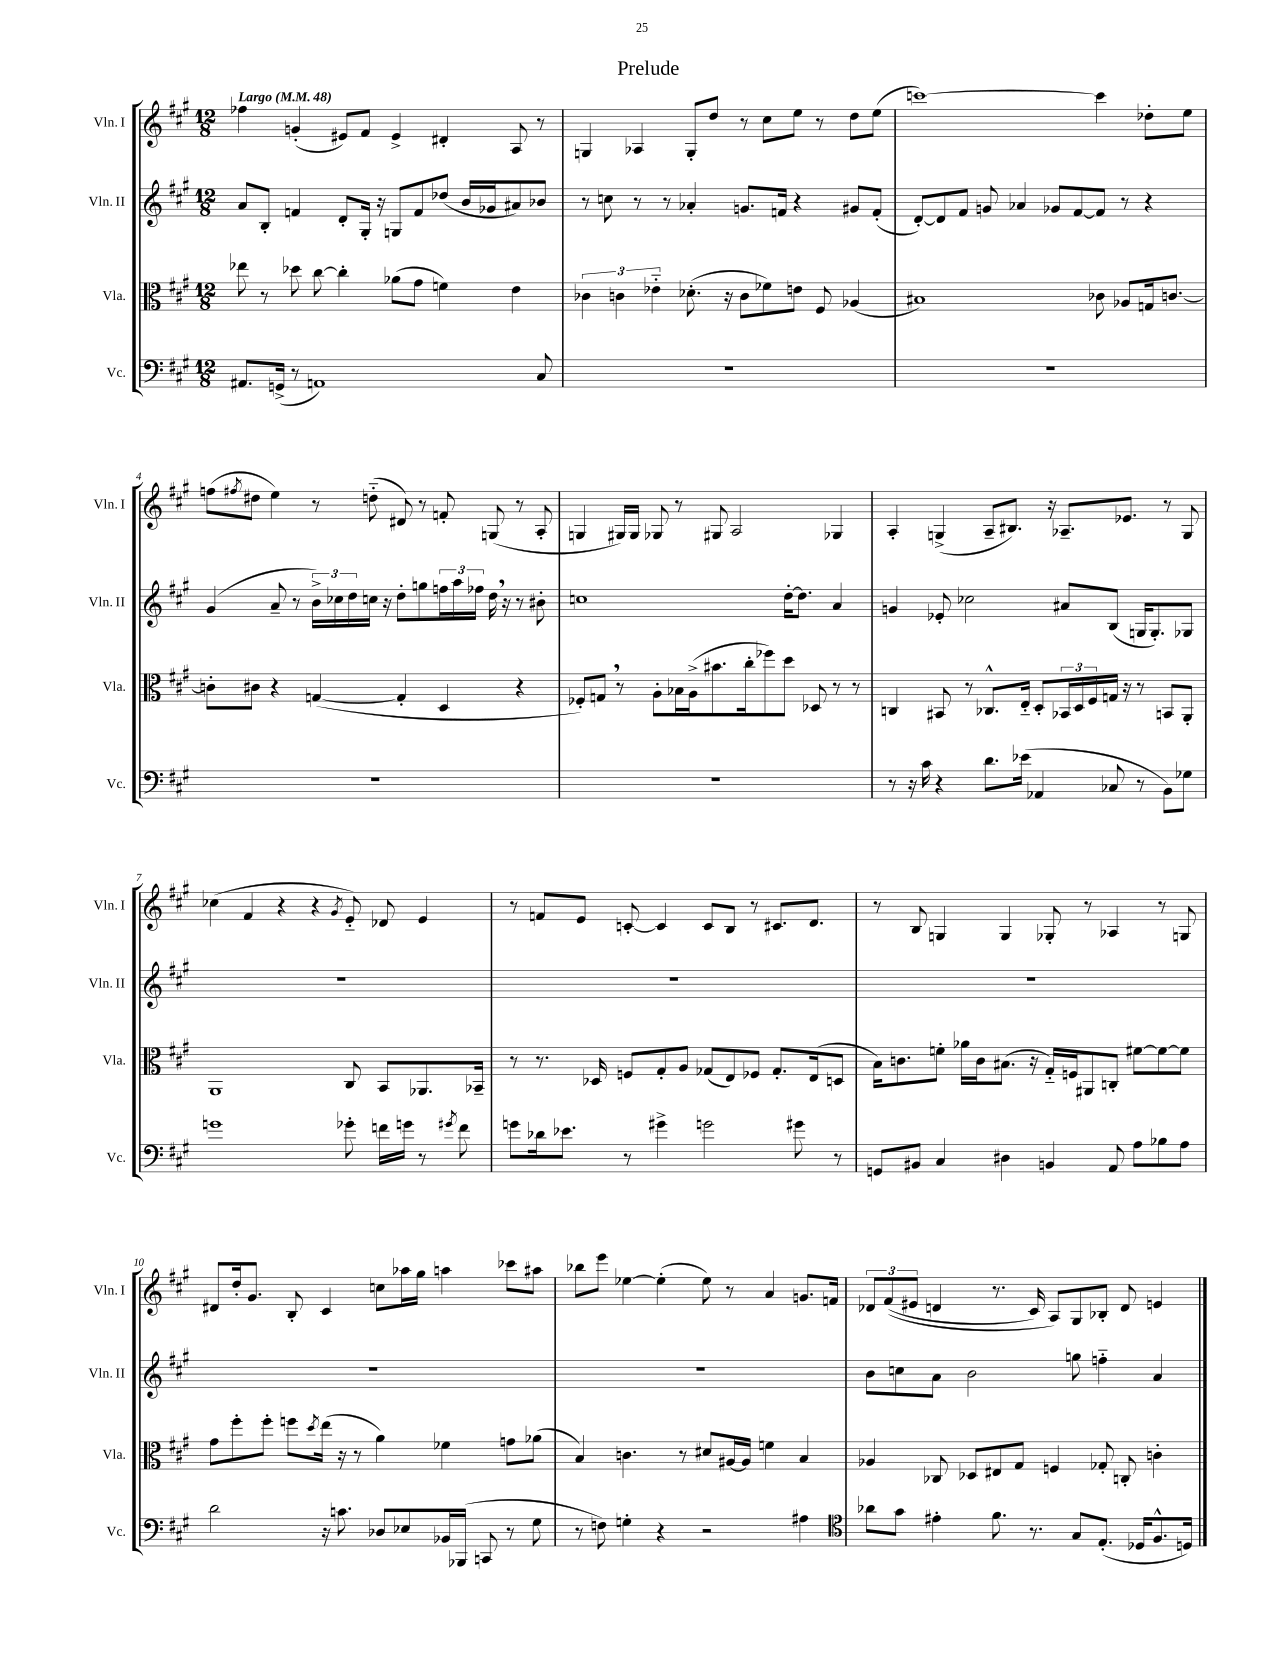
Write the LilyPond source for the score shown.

\header { title = "Prelude" }
<<
\new StaffGroup <<
\new Staff = "s0" \with { instrumentName = "Vln. I" shortInstrumentName = "Vln. I" } {
    \clef treble \key a \major \numericTimeSignature \time 12/8 \tempo "Largo" 4 = 48
    fes''4 g'4-.( eis'8) fis'8 eis'4-> dis'4-. a8 r8 |
    g4 aes4 g8-. d''8 r8 cis''8 e''8 r8 d''8 e''8( |
    c'''1~) c'''4 des''8-. e''8 |
    f''8( \acciaccatura { fis''8 } dis''8 e''4) r8 d''8-_( dis'8) r8 f'8-. g8( r8 a8-. |
    g4 gis16) gis16 ges8 r8 gis8 a2 ges4 |
    a4-. g4->( a8-- bis8.) r16 aes8.-- ees'8. r8 g8 |
    ces''4( fis'4 r4 r4 \acciaccatura { gis'8 } e'8-_) des'8 e'4 |
    r8 f'8 e'8 c'8~-. c'4 c'8 b8 r8 cis'8. d'8. |
    r8 b8 g4 g4 ges8-. r8 aes4 r8 g8 |
    dis'8 d''16-. gis'8. b8-. cis'4 c''8 aes''16 gis''16 a''4 ces'''8 ais''8 |
    bes''8 e'''8 ees''4~ ees''4-.( ees''8) r8 a'4 g'8. f'16 |
    \tuplet 3/2 { des'8 fis'8(\( eis'8 } d'4 r8. cis'16) a8\) gis8 bes8-. d'8 e'4 \bar "|." |
}
\new Staff = "s1" \with { instrumentName = "Vln. II" shortInstrumentName = "Vln. II" } {
    \clef treble \key a \major \numericTimeSignature \time 12/8
    a'8 b8-. f'4 d'8-. gis16-. r16 g8 f'8 des''8( b'16 ges'16 ais'8) bes'8 |
    r8 c''8 r8 r8 aes'4-. g'8. f'16 r4 gis'8 f'8-.( |
    d'8~-.) d'8 fis'8 g'8 aes'4 ges'8 fis'8~ fis'8 r8 r4 |
    gis'4( a'8-- r8 \tuplet 3/2 { b'16->) ces''16 d''16 } c''16 r16 d''8-. g''8 \tuplet 3/2 { f''16 a''16 fes''16 } d''16 \breathe r16 r8 bis'8-. |
    c''1 d''16~-. d''8. a'4 |
    g'4 ees'8-. ces''2 ais'8 b8( g16 g8.-.) ges8 |
    R1. |
    R1. |
    R1. |
    R1. |
    R1. |
    b'8 c''8 a'8 b'2 g''8 f''4-_ a'4 \bar "|." |
}
\new Staff = "s2" \with { instrumentName = "Vla." shortInstrumentName = "Vla." } {
    \clef alto \key a \major \numericTimeSignature \time 12/8
    ees''8 r8 des''8 cis''8~ cis''4-. aes'8( gis'8 f'4) e'4 |
    \tuplet 3/2 { ces'4 c'4 ees'4-_ } des'8.-.( r16 c'8 fes'8) e'8 fis8 aes4( |
    bis1) ces'8 aes8 g16 c'8.~ |
    c'8-. cis'8 r4 g4~( g4-. d4 r4 |
    fes8-.) g8 \breathe r8 a8-. bes16 a16->( bis'8. cis''16-. fes''8) d''8 des8 r8 r8 |
    c4 bis,8 r8 ces8.-^ e16-_ d8-. \tuplet 3/2 { bes,16 d16 fis16 } g16 r16 r8 b,8 a,8-. |
    a,1 cis8 b,8 aes,8. bes,16-- |
    r8 r8. des16 f8 gis8-. a8 ges8( e8) fes8 ges8.-. e16( d8 |
    b16) c'8. f'8-. aes'16 c'16 bis8.( r16 gis16-_) f16 ais,8 c8-. fis'8~ fis'8~ fis'8 |
    gis'8 fis''8-. fis''8-. f''8 \acciaccatura { d''8 } e''16( r16 r8 a'4) fes'4 g'8 aes'8( |
    b4) c'4. r8 dis'8 ais16~ ais16 f'4 b4 |
    aes4 ces8 des8 eis8 gis8 f4 ges8-. c8-. c'4-. \bar "|." |
}
\new Staff = "s3" \with { instrumentName = "Vc." shortInstrumentName = "Vc." } {
    \clef bass \key a \major \numericTimeSignature \time 12/8
    ais,8. g,16->( r8 a,1) cis8 |
    R1. |
    R1. |
    R1. |
    R1. |
    r8 r16 cis'16 r4 d'8. ees'16( aes,4 ces8 r8 b,8) ges8 |
    g'1 ges'8-. f'16 g'16 r8 \acciaccatura { gis'8 } f'8 |
    g'8 des'16 ees'8. r8 gis'4-> g'2 gis'8 r8 |
    g,8 bis,8 cis4 dis4 b,4 a,8 a8 bes8 a8 |
    d'2 r16 c'8. des8 ees8 bes,16 bes,,16( c,8 r8 gis8 |
    r8 f8) g4-. r4 r2 ais4 |
    \clef tenor aes'8 gis'8 eis'4-. fis'8. r8. gis8 e8.-.( des16 fis8.-^ d16) \bar "|." |
}
>>
>>
